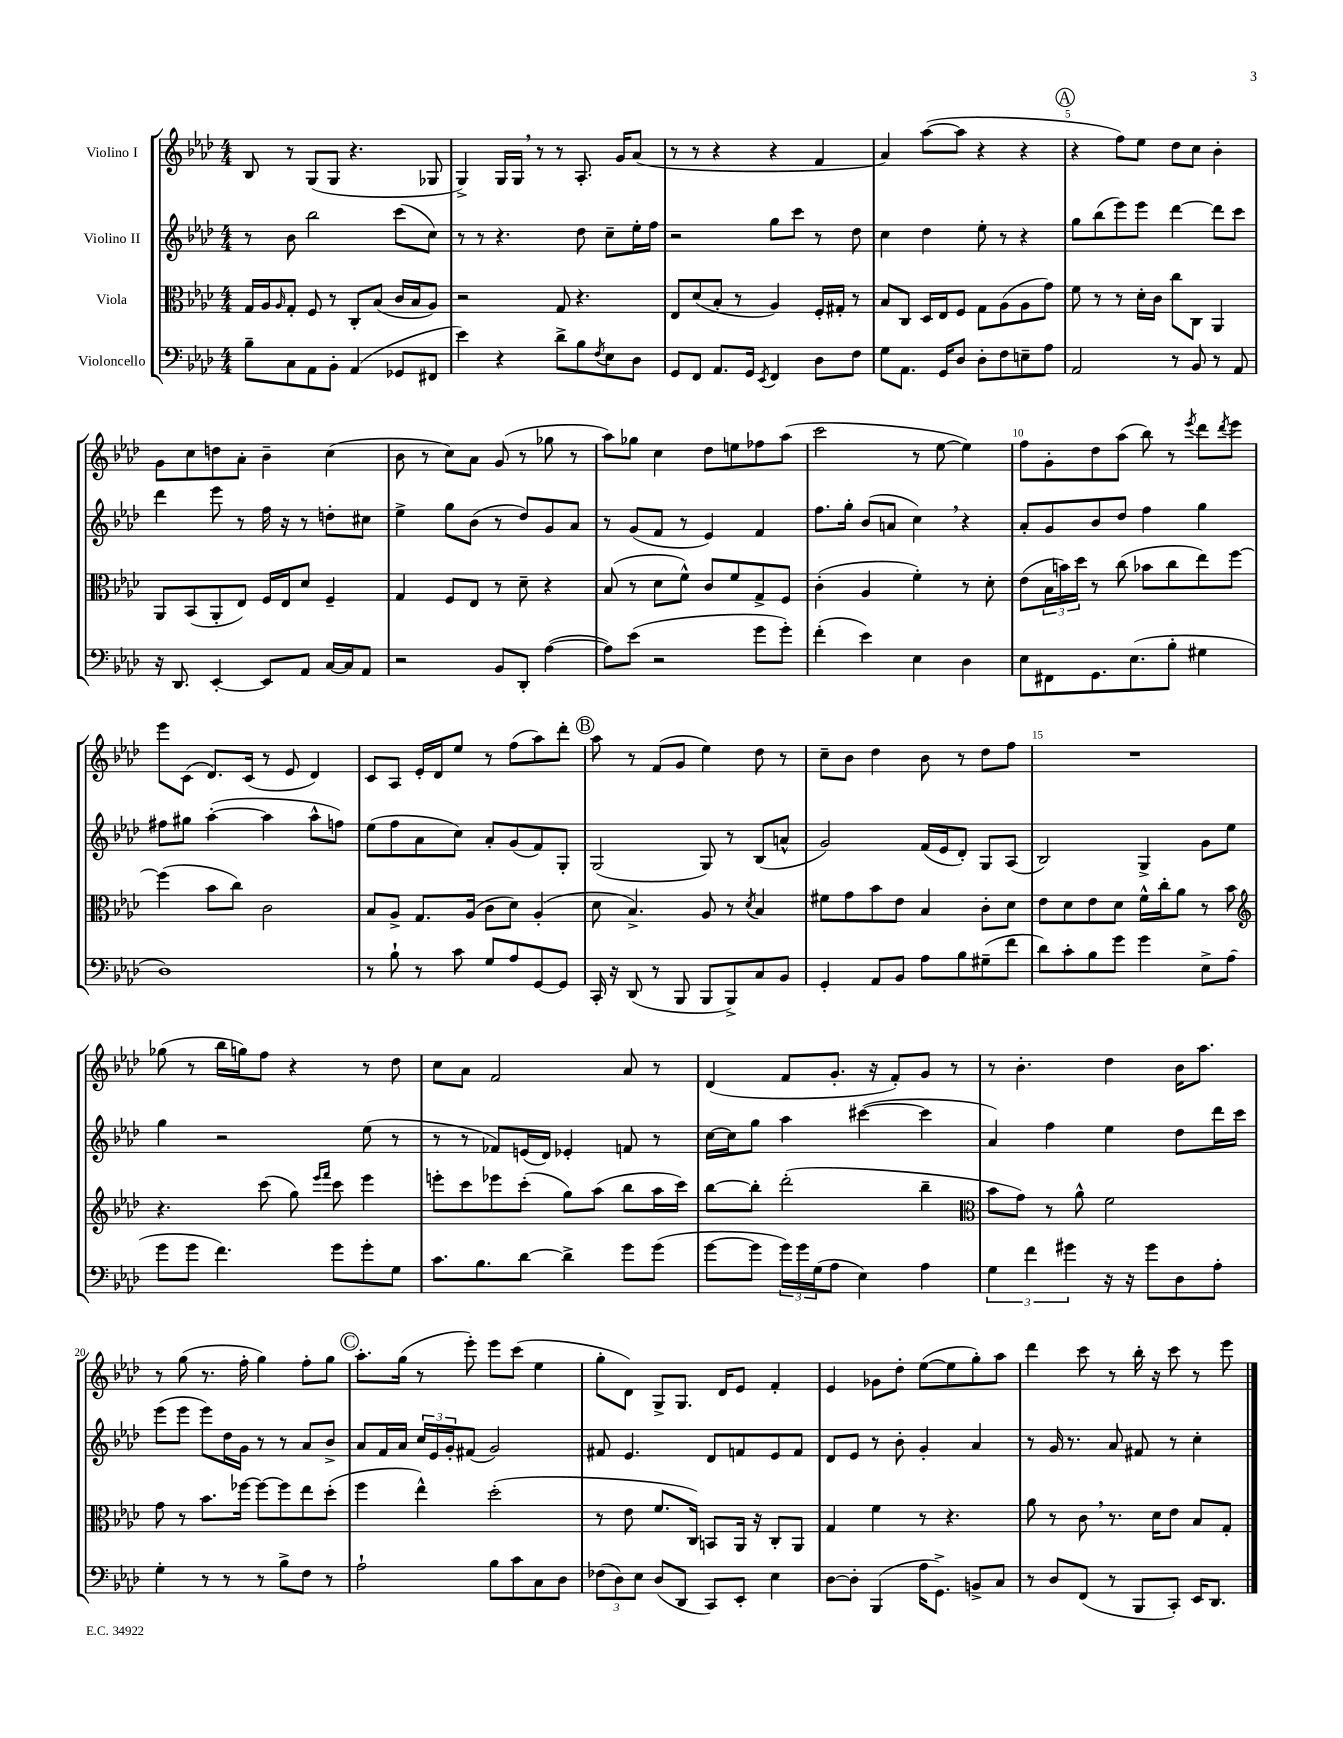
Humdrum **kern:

**kern	**kern	**kern	**kern
*staff4	*staff3	*staff2	*staff1
*clefF4	*clefC3	*clefG2	*clefG2
*k[b-e-a-d-]	*k[b-e-a-d-]	*k[b-e-a-d-]	*k[b-e-a-d-]
*M4/4	*M4/4	*M4/4	*M4/4
8B-~\L	16G/LL	8r	8B-/
.	16A-/J	.	.
.	16qqA-/	.	.
8C\	8G'/J	8b-\	8r
8AA-\	8F/	2bb-\	(8G/L
8BB-'\J	8r	.	8G/J
(4AA-/	8C'/L	.	4.r
.	(8B-/J	.	.
8GG-/L	16c/LL	(8ccc\L	.
.	16B-/J	.	.
8FF#/J	8A-/J)	8cc\J)	8G-/
=	=	=	=
4e-\)	2r	8r	4G^/)
.	.	8r	.
4r	.	4.r	16G/LL
.	.	.	16G/JJ
.	.	.	8r
8d-^\L	8G/	.	8r
8B-\	4.r	8dd-\	8.A-'/
8qF/	.	.	.
8E-\	.	8cc~\L	.
.	.	.	16g/LK
8D-\J	.	16ee-'\L	(8a-/J
.	.	16ff\JJ	.
=	=	=	=
8GG/L	8E-/L	2r	8r
8FF/J	(8d-/	.	8r
8.AA-/L	8B-'/J	.	4r
.	8r	.	.
16GG/Jk	.	.	.
8qEE-/	.	.	.
4FF/	4A-/)	8gg\L	4r
.	.	8ccc\J	.
8D-\L	16F'/LL	8r	4f/
.	16G#'/JJ	.	.
8F\J	8r	8dd-\	.
=	=	=	=
8G\L	8B-/L	4cc\	4a-/)
8.AA-\J	8C/J	.	.
.	16D-/LL	4dd-\	([8aa-\L
16GG/LK	16E-/J	.	.
8D-/J	8F/J	.	8aa-\]J
8D-'\L	8G\L	8ee-'\	4r
8F\	(8A-\	8r	.
8E~\	8A-\	4r	4r
8A-\J	8g\J)	.	.
=	=	=	=
2AA-/	8f\	8gg\L	4r
.	8r	(8bb-\	.
.	8r	8eee-\)	8ff\L)
.	16d-'\LL	8eee-\J	8ee-\J
.	16c\JJ	.	.
8r	8cc\L	[4ddd-\	8dd-\L
8BB-/	8C\J	.	8cc\J
8r	4AA-/	8ddd-\]L	4b-'\
8AA-/	.	8ccc\J	.
=	=	=	=
16r	8AA-/L	4ddd-\	8g\L
8.DD-/	.	.	.
.	(8BB-/	.	8cc\
[4EE-'/	8AA-'/	8eee-\	8dd\
.	8E-/J)	8r	8a-'\J
8EE-/]L	16F/LL	16ff\	4b-~\
.	16E-/J	16r	.
8AA-/J	8d-/J	8r	.
[16C/LL	4F~/	8dd'\L	(4cc\
16C/]J	.	.	.
8AA-/J	.	8cc#\J	.
=	=	=	=
2r	4G/	4ee-^\	8b-\
.	.	.	8r
.	8F/L	8gg\L	8cc\L)
.	8E-/J	(8b-\J	8a-\J
8BB-/L	8r	8r	(8g/
8DD-'/J	8d-~\	8dd-/L)	8r
([4A-\	4r	8g/	8gg-\
.	.	8a-/J	8r
=	=	=	=
8A-\]L)	(8B-/	8r	8aa-\L)
(8e-\J	8r	(8g/L	8gg-\J
2r	8d-\L	8f/J	4cc\
.	8f^^\J)	8r	.
.	8c/L	4e-/)	8dd-\L
.	8f/	.	8ee\
8g\L	8G^/	4f/	8ff-\
8g'\J)	8F/J	.	(8aa-\J
=	=	=	=
(4f'\	(4c'\	8.ff\L	2ccc\
.	.	16gg'\Jk	.
4e-\)	4A-/	(8b-/L	.
.	.	8a/J	.
4E-\	4f'\)	4cc\)	8r
.	.	.	[8ee-\
4D-\	8r	4r	4ee-\])
.	8d-'\	.	.
=	=	=	=
8E-\L	(8e-\L	8a-'/L	8ff\L
8FF#\	24B-\L	8g/	8g'\
.	24b\)	.	.
.	24dd-\JJ	.	.
8.GG\	8r	8b-/	8dd-\
.	(8cc\	8dd-/J	(8aa-\J
(8.E-\	.	.	.
.	8b-\L	4ff\	8bb-\)
8B-'\J	8cc\	.	8r
.	.	.	8qeee-/
4G#\	8ee-\)	4gg\	8ddd-\L
.	.	.	8qddd-/
.	[8ff\J	.	8eee-\J
=	=	=	=
1D-)	(4ff\]	8ff#\L	8eee-\L
.	.	8gg#\J	(8c\J
.	8b-\L	([4aa-'\	8.d-/L)
.	8cc\J)	.	.
.	.	.	(16c/Jk
.	2c\	4aa-\]	8r
.	.	.	8e-/
.	.	8aa-^^\L	4d-/)
.	.	8ff\J)	.
=	=	=	=
8r	8B-/L	(8ee-\L	8c/L
8B-`\	8A-^/J	8ff\	8A-/J
8r	8.G/L	8a-\	16e-'/LL
.	.	.	16d-/J
8c\	.	8cc\J)	8ee-/J
.	(16A-/Jk	.	.
8G/L	8c\L	8a-'/L	8r
8A-/	8d-\J)	(8g/	(8ff\L
[8GG/	(4A-'/	8f/)	8aa-\)
8GG/]J	.	8G'/J	8ddd-'\J
=	=	=	=
16CC'/	8d-\	(2G/	8aa-\
16r	.	.	.
(8DD-/	4.B-^/)	.	8r
8r	.	.	(8f/L
8BBB-/	.	.	8g/J
8BBB-/L	8A-/	8G/)	4ee-\)
8BBB-^/)	8r	8r	.
.	8qd-/	.	.
8C/	4B-/	(8B-/L	8dd-\
8BB-/J	.	8a^^/J	8r
=	=	=	=
4GG'/	8f#\L	2g/)	8cc~\L
.	8g\	.	8b-\J
8AA-/L	8b-\	.	4dd-\
8BB-/J	8e-\J	.	.
8A-\L	4B-/	(16f/LL	8b-\
.	.	16e-/J	.
8B-\	.	8d-'/J)	8r
(8G#~\	8c'\L	8G/L	8dd-\L
8f\J	8d-\J	(8A-/J	8ff\J
=	=	=	=
8d-\L)	8e-\L	2B-/)	1r
8c'\	8d-\	.	.
8B-\	8e-\	.	.
8g\J	8d-\J	.	.
4g\	16f^^\LL	4G^/	.
.	16cc'\J	.	.
.	8a-\J	.	.
8E-^\L	8r	8g\L	.
(8A-\J	8b-\	8ee-\J	.
=	=	=	=
*	*clefG2	*	*
8g\L	4.r	4gg\	(8gg-\
8g\J	.	.	8r
4.f\)	.	2r	16bb-\LL
.	.	.	16gg\J)
.	(8ccc\	.	8ff\J
.	8gg\)	.	4r
.	16qqeee-/LL	.	.
.	16qqfff/JJ	.	.
8g\L	8ccc\	.	.
8g'\	4eee-\	(8ee-\	8r
8G\J	.	8r	8dd-\
=	=	=	=
8.c\L	8eee'\L	8r	8cc\L
.	8ccc\	8r	8a-\J
8.B-\	.	.	.
.	8eee-\	8f-/L)	2f/
[8d-\J	(8ccc'\J	(16e/L	.
.	.	16d-/JJ)	.
4d-^\]	8gg\L)	4e-'/	.
.	(8aa-\J	.	.
8g\L	8bb-\L	8f/	8a-/
(8g\J	16aa-\L	8r	8r
.	16ccc\JJ)	.	.
=	=	=	=
[8g\L	[8bb-\L	[16cc\LL	(4d-/
.	.	16cc\]J	.
8g\]J	8bb-'\]J	8gg\J	.
24g\LL)	(2ddd-'\	4aa-\	8f/L
24g\	.	.	.
(24G\J	.	.	.
8A-\J	.	.	8.g'/J
4E-\)	.	([4ccc#\	.
.	.	.	16r
.	.	.	8f'/L)
4A-\	4bb-~\	4ccc#\]	8g/J
.	.	.	8r
=	=	=	=
*	*clefC3	*	*
6G\	8b-\L	4a-/)	8r
.	8g\J)	.	4.b-'\
6f\	.	.	.
.	8r	4ff\	.
6g#\	.	.	.
.	8a-^^\	.	.
16r	2f\	4ee-\	4dd-\
16r	.	.	.
8g#\L	.	.	.
8D-\	.	8dd-\L	16b-\LK
.	.	.	8.aa-\J
8A-'\J	.	16ddd-\L	.
.	.	16ccc\JJ	.
=	=	=	=
4G'\	8g\	(8eee-\L	8r
.	8r	8eee-\J	(8gg\
8r	8.b-\L	8eee-\L)	8.r
8r	.	16dd-\L	.
.	[16ff-\Jk	16g\JJ	16ff'\
8r	8ff-\_L	8r	4gg\)
8B-^\L	8ff-\]	8r	.
8F\J	8ee-\	8a-/L	8ff'\L
8r	(8dd-'\J	8b-^/J	8gg\J
=	=	=	=
2A-`\	4ff\	8a-/L	8.aa-'\L
.	.	16f/L	.
.	.	16a-/JJ	(16gg\Jk
.	4ee-^^\)	24cc/LL	8r
.	.	24e-/	.
.	.	24g'/J	.
.	.	(8f#/J	8eee-'\)
8B-\L	(2dd-'\	2g/)	8eee-\L
8c\	.	.	(8ccc\J
8C\	.	.	4ee-\
8D-\J	.	.	.
=	=	=	=
(12F-\L	8r	8f#/	8gg'\L
12D-\)	.	.	.
.	8e-\	4.e-/	8d-\J)
12E-\J	.	.	.
(8D-/L	8.f/L	.	8G^/L
8DD-/J	.	.	8.G/J
.	16C/Jk)	.	.
8CC/L)	8BB/L	8d-/L	.
.	.	.	16d-/LK
8EE-'/J	16AA-/Jk	8f/	8e-/J
.	16r	.	.
4E-\	8C'/L	8e-/	4f'/
.	8AA-/J	8f/J	.
=	=	=	=
[8D-\L	4G/	8d-/L	4e-/
8D-'\]J	.	8e-/J	.
(4BBB-/	4f\	8r	8g-\L
.	.	8b-'\	8dd-'\J
16A-\LK	8r	4g'/	([8ee-\L
8.GG^\J)	.	.	.
.	4.r	.	8ee-\]
8BB^/L	.	4a-/	8gg'\)
8C/J	.	.	8aa-\J
=	=	=	=
8r	8a-\	8r	4ddd-\
8D-/L	8r	16g/	.
.	.	8.r	.
(8FF/J	8c\	.	8ccc\
8r	8.r	8a-/	8r
8BBB-/L	.	8f#/	16bb-'\
.	16d-\LK	.	16r
8CC'/J)	8e-\J	8r	8ccc\
16EE-/LK	8B-/L	4cc'\	8r
8.DD-/J	.	.	.
.	8G'/J	.	8eee-\
==	==	==	==
*-	*-	*-	*-
